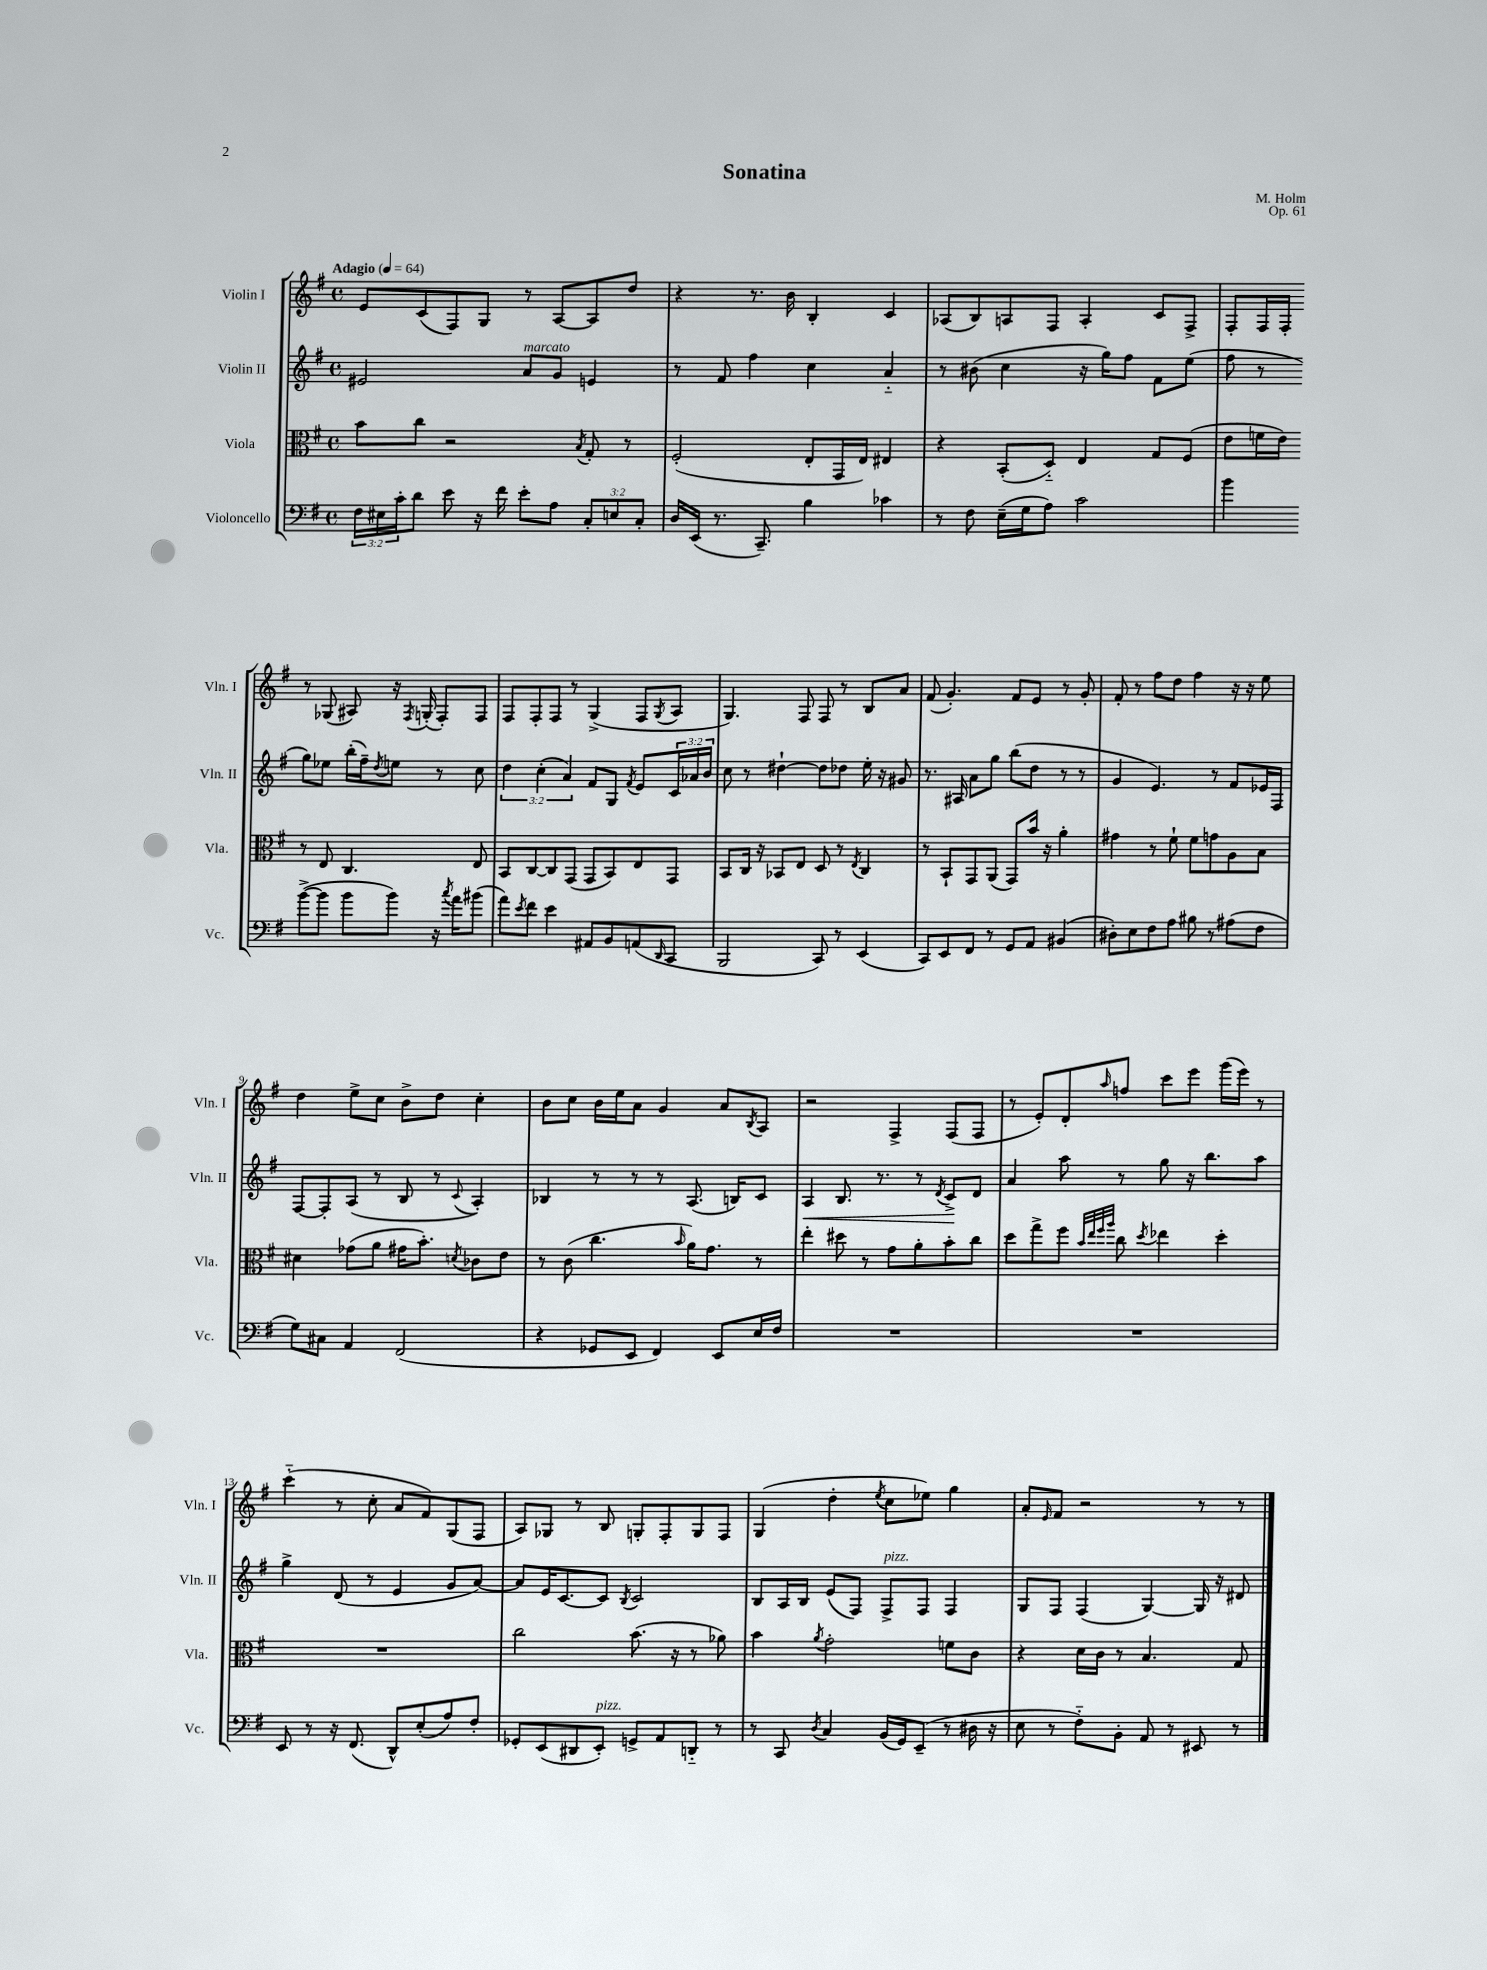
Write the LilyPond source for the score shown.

\header { title = "Sonatina" composer = "M. Holm" opus = "Op. 61" }
<<
\new StaffGroup <<
\new Staff = "s0" \with { instrumentName = "Violin I" shortInstrumentName = "Vln. I" } {
    \clef treble \key g \major \defaultTimeSignature \time 4/4 \tempo "Adagio" 4 = 64
    e'8 c'8( fis8) g8 r8 a8~ a8 d''8 |
    r4 r8. b'16 b4-. c'4 |
    aes8( b8) a8 fis8 a4-. c'8 fis8-> |
    fis8-. fis16 fis16-. r8 ges8( ais8) r16 \acciaccatura { fis8 } g16-.( fis8-.) fis8 |
    fis8 fis8-. fis8 r8 g4->( fis8 \acciaccatura { g8 } a8 |
    g4.) fis8 fis8 r8 b8 a'8 |
    fis'8( g'4.-.) fis'8 e'8 r8 g'8-. |
    fis'8-. r8 fis''8 d''8 fis''4 r16 r16 e''8 |
    d''4 e''8-> c''8 b'8-> d''8 c''4-. |
    b'8 c''8 b'16 e''16 a'8 g'4 a'8 \acciaccatura { b8 } a8 |
    r2 fis4-> fis8( fis8 |
    r8 e'8-.) d'8-. \grace { a''16 } f''8 c'''8 e'''8 g'''16( e'''16) r8 |
    c'''4-_( r8 c''8-. a'8 fis'8) g8( fis8 |
    a8) ges8 r8 b8 g8-. fis8-. g8 fis8 |
    g4( d''4-. \acciaccatura { e''8 } c''8 ees''8) g''4 |
    a'8-. \grace { e'16 } fis'8 r2 r8 r8 \bar "|." |
}
\new Staff = "s1" \with { instrumentName = "Violin II" shortInstrumentName = "Vln. II" } {
    \clef treble \key g \major \defaultTimeSignature \time 4/4 \override Staff.TupletNumber.text = #tuplet-number::calc-fraction-text
    eis'2 a'8^\markup { \italic "marcato" } g'8 e'4 |
    r8 fis'8 fis''4 c''4 a'4-_ |
    r8 bis'8( c''4 r16 g''16) fis''8 fis'8 e''8( |
    fis''8 r8 g''8) ees''8 b''16-.( fis''16--) \acciaccatura { d''8 } e''8 r8 c''8 |
    \tuplet 3/2 { d''4 c''4-.( a'4) } fis'8 g8 \acciaccatura { fis'8 } e'8 \tuplet 3/2 { c'16 aes'16 b'16 } |
    c''8 r8 dis''4~-! dis''8 des''8 e''16-. r16 gis'8 |
    r8. ais16 a'8 g''8 b''8( d''8 r8 r8 |
    g'4 e'4.) r8 fis'8 ees'16 fis16 |
    fis8~ fis8-. a8( r8 b8 r8 \appoggiatura { c'8 } a4-.) |
    bes4 r8 r8 r8 a8.( b16) c'8 |
    a4\< b8. r8. r8 \acciaccatura { d'8 } c'8->\! d'8 |
    a'4 a''8 r8 g''8 r16 b''8. a''8 |
    g''4-> d'8( r8 e'4 g'8 a'8~) |
    a'8 e'16 c'8.~ c'8 \acciaccatura { b8 } c'2 |
    b8 a16 b16 e'8( fis8) fis8->^\markup { \italic "pizz." } fis8 fis4 |
    g8 fis8 fis4( g4~) g16 r16 dis'8 \bar "|." |
}
\new Staff = "s2" \with { instrumentName = "Viola" shortInstrumentName = "Vla." } {
    \clef alto \key g \major \defaultTimeSignature \time 4/4
    b'8 c''8 r2 \acciaccatura { b8 } g8-. r8 |
    fis2-.( e8-. g,16 e16) eis4 |
    r4 b,8-.( d8-_) e4 g8 fis8( |
    e'8 f'16 e'16) r8 e8 c4. e8 |
    b,8 c8~ c8 g,8( g,8 b,8) e8 g,8 |
    b,8 c16 r16 bes,8 e8 d8 r8 \acciaccatura { e8 } c4 |
    r8 b,8-! g,8 a,8( g,8) b'16 r16 a'4-. |
    gis'4 r8 fis'8-! fis'8 g'8 a8 b8 |
    dis'4 ges'8( a'8 gis'16 b'8.-.) \acciaccatura { d'8 } ces'8 e'8 |
    r8 c'8( c''4. \grace { b'16 } a'16) g'8. r8 |
    e''4-. dis''8 r8 g'8 a'8-. b'8-. c''8 |
    d''8 g''8-> fis''8 \grace { b'32 e''32 fis''32 a''32 } c''8 \acciaccatura { d''8 } ees''4 d''4-. |
    R1 |
    c''2 b'8.( r16 r8 aes'8) |
    b'4 \acciaccatura { a'8 } g'2-. f'8 c'8 |
    r4 d'16 c'16 r8 b4. g8 \bar "|." |
}
\new Staff = "s3" \with { instrumentName = "Violoncello" shortInstrumentName = "Vc." } {
    \clef bass \key g \major \defaultTimeSignature \time 4/4 \override Staff.TupletNumber.text = #tuplet-number::calc-fraction-text
    \tuplet 3/2 { fis16 eis16 c'16-. } d'8 e'8 r16 fis'16 e'8-. a8 \tuplet 3/2 { c8-. e8 c8-. } |
    d16 e,16( r8. c,8.--) b4 ces'4 |
    r8 fis8 e16--( g16 a8) c'2 |
    b'4 b'8~->( b'8 b'8 b'8) r16 \acciaccatura { c''8 } a'16 bis'8( |
    a'8) \acciaccatura { e'8 } fis'8 e'4 ais,8 b,8 a,8( \grace { d,16 } c,8 |
    b,,2 c,8) r8 e,4( |
    c,8) e,8 fis,8 r8 g,8 a,8 bis,4( |
    dis8-.) e8 fis8 a8 bis8 r8 ais8( fis8 |
    g8) cis8 a,4 fis,2( |
    r4 ges,8 e,8 fis,4) e,8 e16 fis16 |
    R1 |
    R1 |
    e,8 r8 r16 fis,8.( d,8-^) e8-.( a8) fis8-. |
    ges,8-. e,8( dis,8 e,8-.^\markup { \italic "pizz." }) g,8-> a,8 d,8-_ r8 |
    r8 c,8 \acciaccatura { d8 } c4 b,16( g,16) e,8--( r8 dis16 r16 |
    e8 r8 fis8-_) b,8-. a,8 r8 eis,8 r8 \bar "|." |
}
>>
>>
